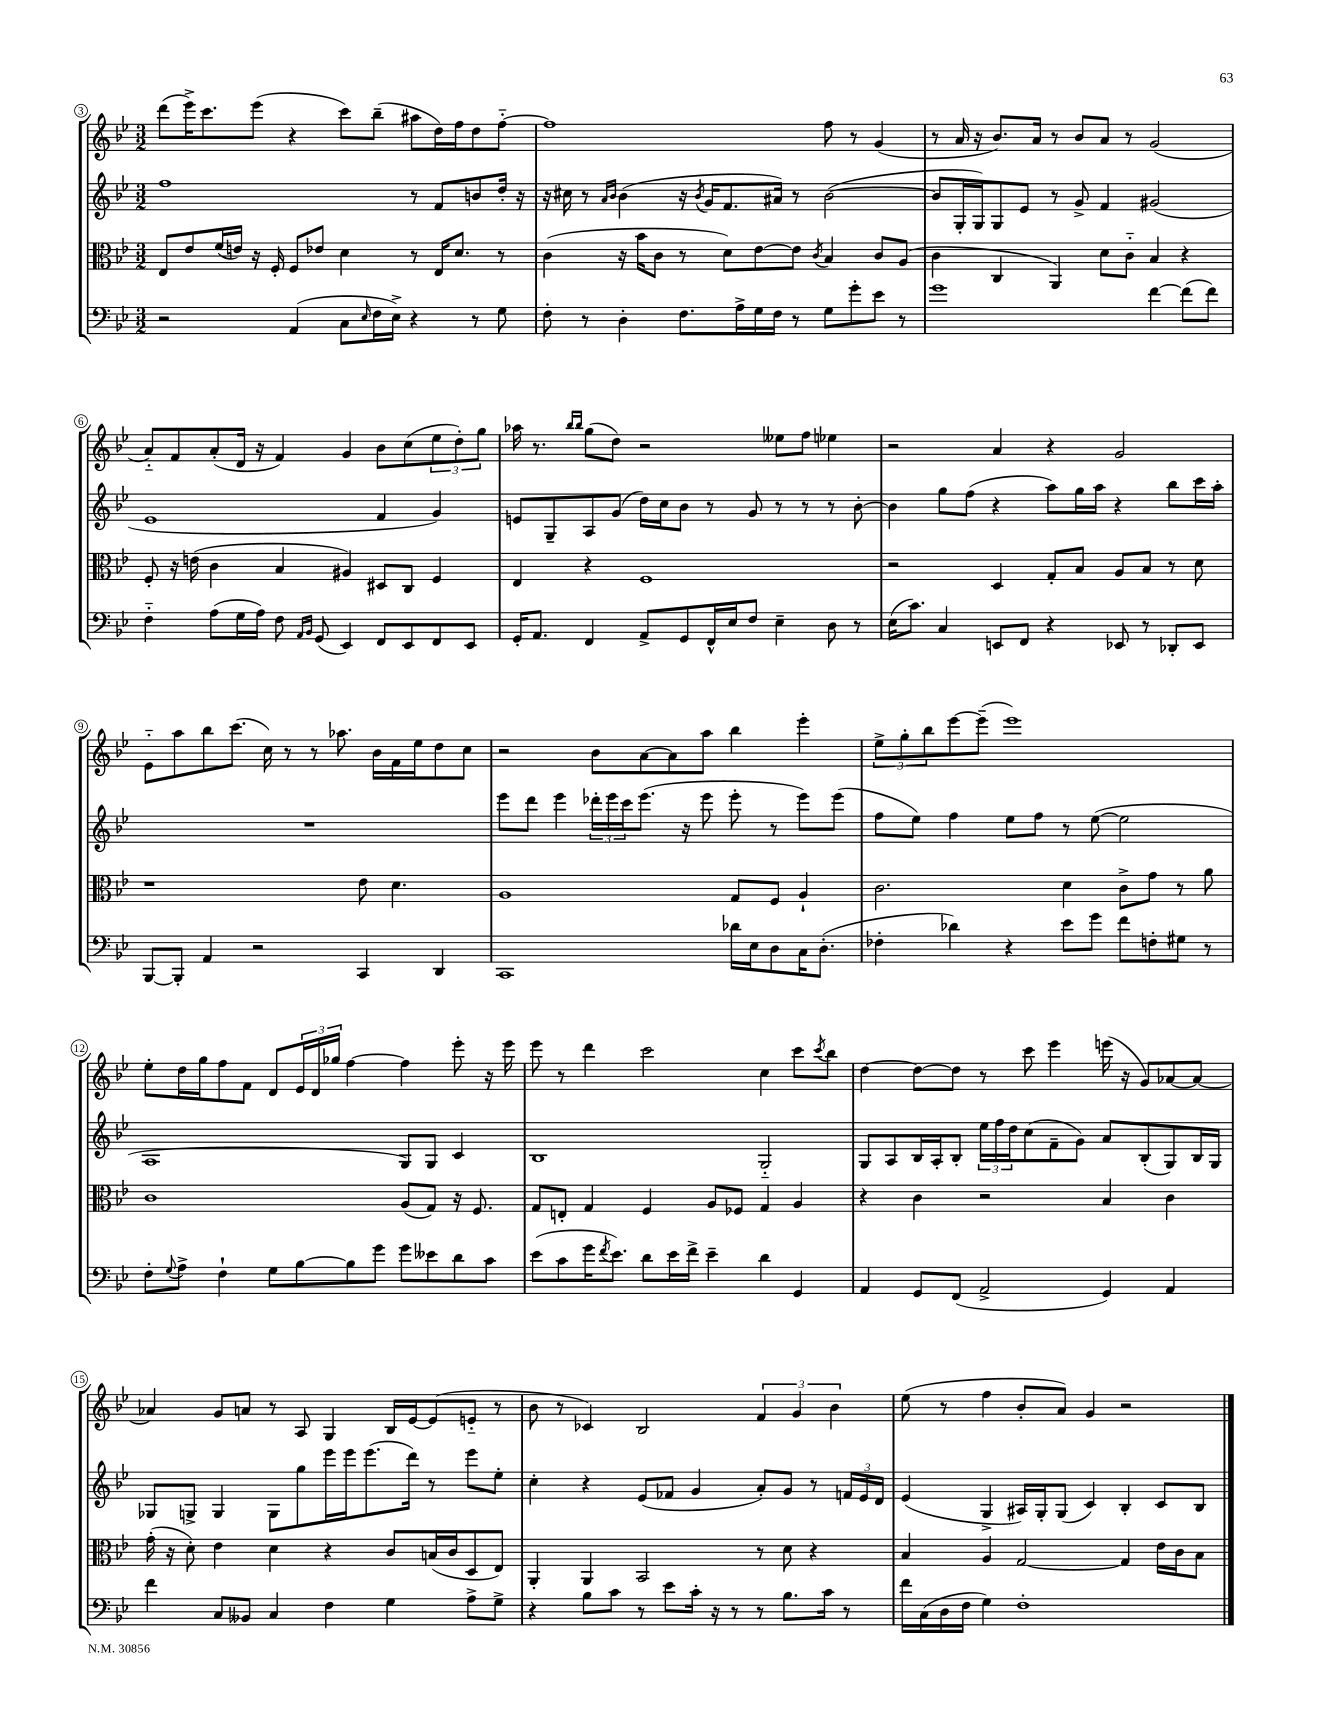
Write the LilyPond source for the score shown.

<<
\new StaffGroup <<
\new Staff = "s0" {
    \clef treble \key bes \major \numericTimeSignature \time 3/2
    d'''8( ees'''16->) c'''8. ees'''8( r4 c'''8) bes''8--( ais''8 d''16) f''16 d''8 f''8~-_ |
    f''1 f''8 r8 g'4( |
    r8 a'16 r16 bes'8.) a'16 r8 bes'8 a'8 r8 g'2( |
    a'8-_) f'8 a'8-.( d'16 r16 f'4) g'4 bes'8 c''8( \tuplet 3/2 { ees''8 d''8-.) g''8 } |
    aes''16 r8. \grace { bes''16 bes''16 } g''8( d''8) r2 eeses''8 f''8 ees''4 |
    r2 a'4 r4 g'2 |
    ees'8-_ a''8 bes''8 c'''8.( c''16) r8 r8 aes''8. bes'16 f'16 ees''16 d''8 c''8 |
    r2 bes'8 a'8~ a'8 a''8 bes''4 ees'''4-. |
    \tuplet 3/2 { ees''8-> g''8-. bes''8 } ees'''8~ ees'''8--( ees'''1) |
    ees''8-. d''16 g''16 f''8 f'8 d'8 \tuplet 3/2 { ees'16 d'16 ges''16 } f''4~ f''4 ees'''8-. r16 ees'''16 |
    ees'''8 r8 d'''4 c'''2 c''4 c'''8 \acciaccatura { c'''8 } bes''8 |
    d''4~ d''8~ d''8 r8 c'''8 ees'''4 e'''16( r16 g'8) aes'8~ aes'8~ |
    aes'4 g'8 a'8 r8 a8 g4 bes16 ees'16~ ees'8( e'8-_ r8 |
    bes'8 r8 ces'4) bes2 \tuplet 3/2 { f'4 g'4 bes'4 } |
    ees''8( r8 f''4 bes'8-. a'8) g'4 r2 \bar "|." |
}
\new Staff = "s1" {
    \clef treble \key bes \major \numericTimeSignature \time 3/2
    f''1 r8 f'8 b'8 d''16-. r16 |
    r16 cis''16 r8 \grace { a'16 bes'16 } bes'4( r16 \acciaccatura { bes'8 } g'16 f'8. ais'16) r8 bes'2~( |
    bes'8 g16-. g16) g8 ees'8 r8 g'8-> f'4 gis'2( |
    ees'1 f'4 g'4) |
    e'8 g8-- a8 g'8( d''16) c''16 bes'8 r8 g'8 r8 r8 r8 bes'8~-. |
    bes'4 g''8 f''8( r4 a''8) g''16 a''16 r4 bes''8 c'''16 a''16-. |
    R1. |
    ees'''8 d'''8 ees'''4 \tuplet 3/2 { des'''16-. ees'''16 c'''16 } ees'''8.( r16 ees'''8 ees'''8-. r8 ees'''8) ees'''8( |
    f''8 ees''8) f''4 ees''8 f''8 r8 ees''8~( ees''2 |
    a1 g8) g8 c'4 |
    bes1 g2-_ |
    g8 a8 bes16 a16-. bes8-. \tuplet 3/2 { ees''16 f''16 d''16 } c''8( f'8-- g'8) a'8 bes8-.( g8) bes16 g16 |
    ges8 g8-> g4 g8 g''8 ees'''16 ees'''16 ees'''8.( d'''16) r8 ees'''8 ees''8-. |
    c''4-. r4 ees'8( fes'8 g'4 a'8-.) g'8 r8 \tuplet 3/2 { f'16 ees'16 d'16 } |
    ees'4( g4-> ais16) g16-. g8( c'4) bes4-. c'8 bes8 \bar "|." |
}
\new Staff = "s2" {
    \clef alto \key bes \major \numericTimeSignature \time 3/2
    ees8 ees'8 f'16( e'16) r16 f16-. f8 ees'8 d'4 r8 ees16 d'8. r8 |
    c'4( r16 bes'16 c'8 r8 d'8) ees'8~ ees'8 \acciaccatura { c'8 } bes4 c'8 a8( |
    c'4 c4 a,4) d'8 c'8-_ bes4 r4 |
    f8-. r16 e'16( c'4 bes4 ais4) dis8 c8 f4 |
    ees4 r4 f1 |
    r2 d4 g8-. bes8 a8 bes8 r8 d'8 |
    r1 ees'8 d'4. |
    a1 g8 f8 a4-! |
    c'2. d'4 c'8-> g'8 r8 a'8 |
    c'1 a8( g8) r16 f8. |
    g8 e8-. g4 f4 a8 fes8 g4 a4 |
    r4 c'4 r2 bes4 c'4 |
    g'16-.( r16 d'8-.) ees'4 d'4 r4 c'8 b16( c'16 d8 ees8) |
    a,4-. a,4 bes,2 r8 d'8 r4 |
    bes4 a4 g2~ g4 ees'16 c'16 bes8 \bar "|." |
}
\new Staff = "s3" {
    \clef bass \key bes \major \numericTimeSignature \time 3/2
    r2 a,4( c8 \grace { ees16 } f16 ees16->) r4 r8 g8 |
    f8-. r8 d4-. f8. a16-> g16 f16 r8 g8 g'8-. ees'8 r8 |
    g'1 f'4~ f'8( f'8) |
    f4-_ a8( g16 a16) f8 \grace { a,16 bes,16 } g,8( ees,4) f,8 ees,8 f,8 ees,8 |
    g,16-. a,8. f,4 a,8-> g,8 f,16-^ ees16 f8 ees4-- d8 r8 |
    ees16( c'8.) c4 e,8 f,8 r4 ees,8 r8 des,8-. ees,8 |
    bes,,8~ bes,,8-. a,4 r2 c,4 d,4 |
    c,1 des'16 ees16 d8 c16 d8.-.( |
    fes4-. des'4) r4 ees'8 g'8 f'8 f8-. gis8 r8 |
    f8-. \appoggiatura { g8 } a8-> f4-! g8 bes8~ bes8 g'8 g'8 eeses'8 d'8 c'8 |
    ees'8( c'8 g'16 \acciaccatura { f'8 } ees'8.) d'8 ees'16 f'16-> ees'4-- d'4 g,4 |
    a,4 g,8 f,8( a,2-> g,4) a,4 |
    f'4 c8 beses,8 c4 f4 g4 a8-> g8-> |
    r4 bes8 c'8 r8 ees'8 c'16-. r16 r8 r8 bes8. c'16 r8 |
    f'16 c16( d16 f16 g4) f1-. \bar "|." |
}
>>
>>
\layout { \context { \Score currentBarNumber = #3 \override BarNumber.stencil = #(make-stencil-circler 0.1 0.3 ly:text-interface::print) } }
